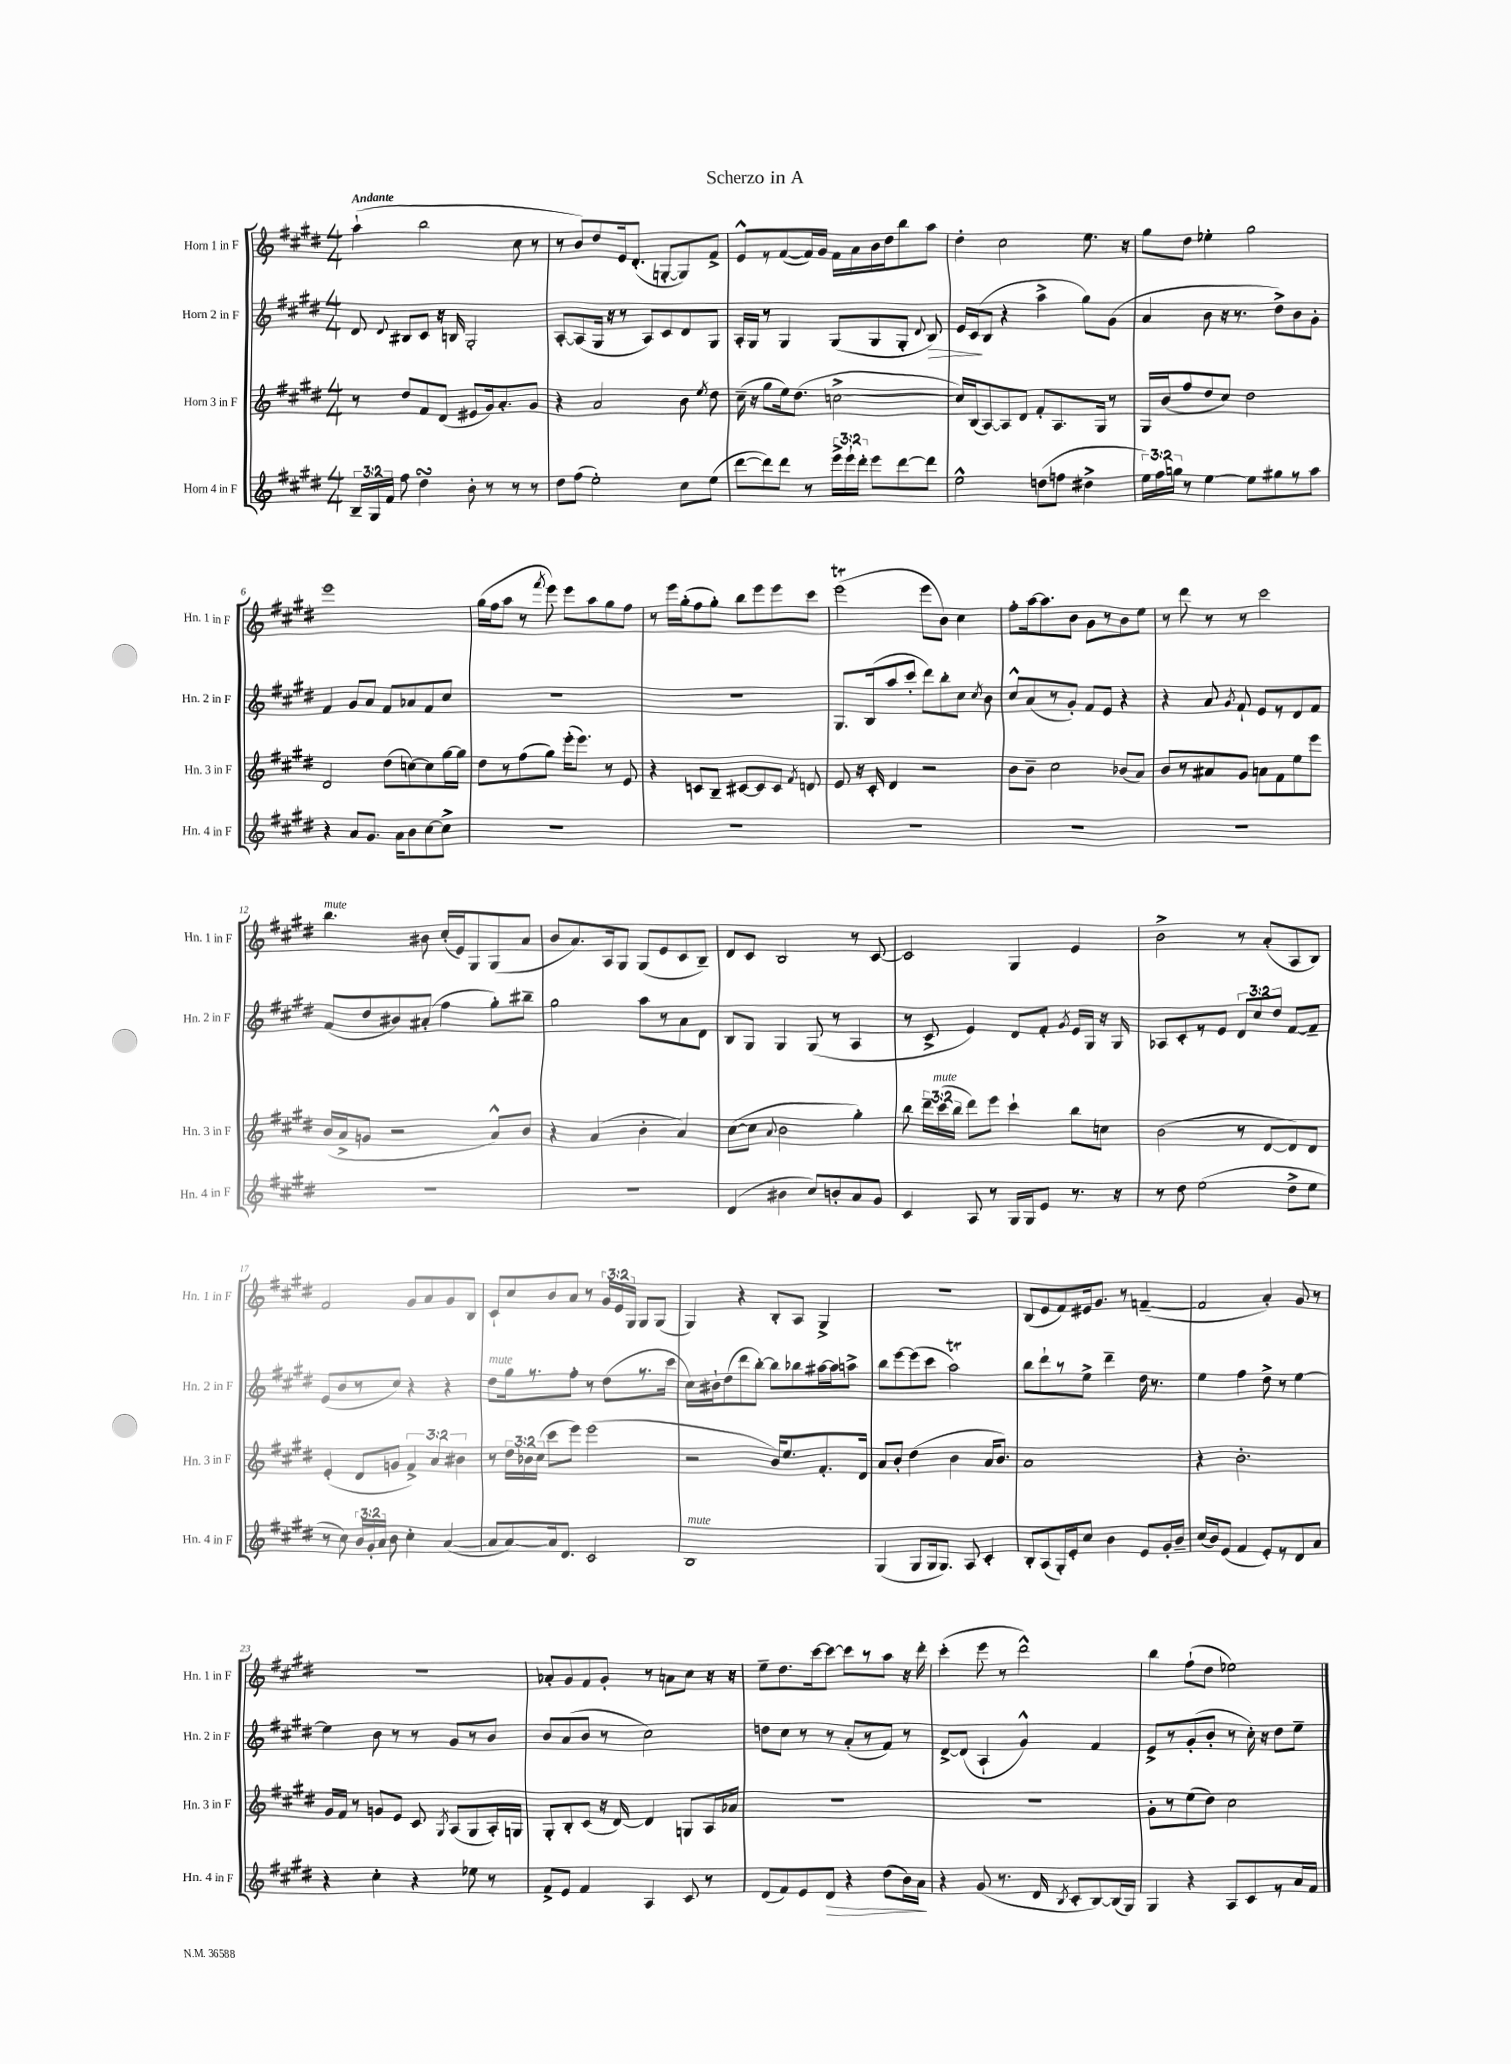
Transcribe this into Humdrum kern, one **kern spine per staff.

**kern	**dynam	**kern	**kern	**dynam	**kern
*part4	*part4	*part3	*part2	*part2	*part1
*staff4	*staff4	*staff3	*staff2	*staff2	*staff1
*I"Horn 4 in F	*	*I"Horn 3 in F	*I"Horn 2 in F	*	*I"Horn 1 in F
*I'Hn. 4 in F	*	*I'Hn. 3 in F	*I'Hn. 2 in F	*	*I'Hn. 1 in F
*clefG2	*	*clefG2	*clefG2	*	*clefG2
*k[f#c#g#d#]	*	*k[f#c#g#d#]	*k[f#c#g#d#]	*	*k[f#c#g#d#]
*M4/4	*	*M4/4	*M4/4	*	*M4/4
=1	=1	=1	=1	=1	=1
!	!	!	!	!	!LO:TX:a:B:t=Andante
24B~/LL	.	8r	8d#/	.	(4aa`\
24G#/	.	.	.	.	.
24f#/JJ	.	.	.	.	.
.	.	.	8qqd#/	.	.
8ff#\	.	8dd#/L	8B#X/L	.	.
4dd#sSsS\	.	8f#/	8c#/J	.	2bb\
.	.	(8d#/J	16r	.	.
.	.	.	16Bn/	.	.
8b'\	.	8e#X/L	2G#'/	.	.
8r	.	16g#/k)	.	.	.
.	.	8.a'/	.	.	.
8r	.	.	.	.	8cc#\
8r	.	8g#/J	.	.	8r
=2	=2	=2	=2	=2	=2
8dd#\L	.	4r	[8A'/L	.	8r
(8ff#\J	.	.	(8A/]	.	8b/L)
2ee'\)	.	2a/	16G#/Jk	.	8dd#/
.	.	.	16r	.	.
.	.	.	8r	.	16e/k
.	.	.	.	.	(8.d#'/J
.	.	.	8A/L)	.	.
.	.	.	8c#/	.	[8Gn'/L
8cc#\L	.	8b\	8d#/	.	8G/])
.	.	8qee/	.	.	.
(8ee\J	.	8dd#\	8G#/J	.	8f#^/J
=3	=3	=3	=3	=3	=3
[8ddd#\L	.	(16cc#~\	16A'/LL	.	8e^^/L
.	.	16r	16G#/JJ	.	.
8ddd#\])	.	8gg#\L	8r	.	8r
8ddd#\J	.	16ee\k)	4G#/	.	([8f#/
.	.	(8.dd#\J	.	.	.
8r	.	.	.	.	16f#/L])
.	.	.	.	.	16g#/JJ
24eee^\LL	.	[2ccn^\	(8G#/L	.	16f#\LL
24eee`\	.	.	.	.	.
.	.	.	.	.	16a\
24ddd#'\JJ	.	.	.	.	.
8eee\L	.	.	8G#/	.	16b\
.	.	.	.	.	16dd#\J
[8ddd#\	.	.	8G#'/J	.	8bb\
.	.	.	8qqd#/	.	.
!	!	!	!	!LO:HP:b	!
8ddd#\J]	.	.	8B/)	>	8aa\J
=4	=4	=4	=4	=4	=4
2ee^^\	.	16cc/LL])	16e/LL	.	4dd#'\
.	.	(16B/J	(16c#/J	.	.
.	.	[8A/)	8B/J	]	.
.	.	8A/]	4r	.	2cc#\
.	.	8d#/J	.	.	.
(8ddn\L	.	8f#'/L	4aa^\	.	.
8ffn\J	.	8.A/	.	.	.
4dd#X^\	.	.	8gg#\L)	.	8.ee\
.	.	16G#/Jk	.	.	.
.	.	8r	(8g#\J	.	.
.	.	.	.	.	16r
=5	=5	=5	=5	=5	=5
24ee\LL)	.	16G#/LL	4a/	.	8gg#\L
24ff#\	.	.	.	.	.
.	.	(16b/J	.	.	.
24ggn\JJ	.	.	.	.	.
8r	.	8ff#/	.	.	8dd#\J
[4ee\	.	8dd#/	8b\	.	4ee-X'\
.	.	8cc#/J)	16r	.	.
.	.	.	8.r	.	.
8ee\L]	.	2dd#\	.	.	2gg#\
8gg#X\	.	.	8dd#^\L)	.	.
8r	.	.	8b\	.	.
8aa\J	.	.	8g#'\J	.	.
!!LO:LB:g=z
=6	=6	=6	=6	=6	=6
4r	.	2d#/	4f#/	.	1eee
8a/L	.	.	8g#/L	.	.
8.g#/J	.	.	8a/J	.	.
.	.	(8dd#\L	8f#/L	.	.
16a\KL	.	.	.	.	.
8b\	.	[8ccn\)	8a-X/	.	.
[8cc#\	.	8cc\]	8f#/	.	.
8cc#^\J]	.	[16gg#\L	8cc#/J	.	.
.	.	16gg#\JJ]	.	.	.
=7	=7	=7	=7	=7	=7
1r	.	8dd#\L	1r	.	(16gg#\LL
.	.	.	.	.	16ff#\J
.	.	8r	.	.	8aa\J
.	.	(8ff#\	.	.	8r
.	.	.	.	.	8qfff#/
.	.	8gg#\J)	.	.	8eee\)
.	.	(16eee'\KL	.	.	8eee\L
.	.	8.eee\J)	.	.	.
.	.	.	.	.	8aa\
.	.	8r	.	.	8gg#\
.	.	8e/	.	.	8ff#\J
=8	=8	=8	=8	=8	=8
1r	.	4r	1r	.	8r
.	.	.	.	.	16eee\LL
.	.	.	.	.	(16gg#'\J
.	.	8cn/L	.	.	8ff#\
.	.	8B~/J	.	.	8gg#'\J)
.	.	[8c#X/L	.	.	8bb\L
.	.	8c#/]	.	.	8eee\
.	.	8c#/J	.	.	8eee\
.	.	8qf#/	.	.	.
.	.	8dn/	.	.	8ccc#\J
=9	=9	=9	=9	=9	=9
1r	.	8e/	8.G#/L	.	(2eeeT\
.	.	16r	.	.	.
.	.	16c#'/	(16B/k	.	.
.	.	4d#/	8aa/	.	.
.	.	.	8ccc#'/J	.	.
.	.	2r	8ddd#\L)	.	8eee\L
.	.	.	8bb'\	.	8b\J)
.	.	.	8cc#\J	.	4cc#\
.	.	.	8qcc#/	.	.
.	.	.	8b\	.	.
=10	=10	=10	=10	=10	=10
1r	.	8b\L	8cc#^^/L	.	8ff#'\L
.	.	8b~\J	(8a/	.	[16aa\k
.	.	.	.	.	8.aa\]
.	.	2cc#\	8r	.	.
.	.	.	8g#'/J)	.	8b\J
.	.	.	8f#/L	.	8g#\L
.	.	.	8e/J	.	8r
.	.	(8b-X/L	4r	.	8b\
.	.	8a/J)	.	.	8ee\J
=11	=11	=11	=11	=11	=11
1r	.	8b/L	4r	.	8r
.	.	8r	.	.	8ddd#\
.	.	8a#X/	8a/	.	8r
.	.	.	8qg#/	.	.
.	.	8g#/J	8f#`/	.	8r
.	.	8an\L	8e/L	.	2ccc#\
.	.	8f#\	8r	.	.
.	.	8ee\	8d#/	.	.
.	.	8eee\J	8f#/J	.	.
!!LO:LB:g=z
=12	=12	=12	=12	=12	=12
!	!	!	!	!	!LO:TX:a:i:t=mute
1r	.	(16b/LL	(8f#/L	.	4.bb\
.	.	16a^/J	.	.	.
.	.	8gn/J	8dd#/	.	.
.	.	2r	8b#X/)	.	.
.	.	.	(8a#X'/J	.	8b#X\
.	.	.	4ff#\	.	(16cc#'/LL
.	.	.	.	.	16e/J)
.	.	.	.	.	8G#/
.	.	8a^^/L)	8gg#'\L)	.	(8G#/
.	.	8b/J	8bb#X~\J	.	8a/J
=13	=13	=13	=13	=13	=13
1r	.	4r	2gg#\	.	8b/L
.	.	.	.	.	8.a/)
.	.	(4a/	.	.	.
.	.	.	.	.	16A/k
.	.	.	.	.	8G#/J
.	.	4b'\	8aa\L	.	(8G#/L
.	.	.	8r	.	8e/
.	.	4a/)	8a\	.	8c#/
.	.	.	8d#\J	.	8B~/J)
=14	=14	=14	=14	=14	=14
(4d#/	.	([8cc#\L	8B/L	.	8d#/L
.	.	8cc#\J]	8G#/J	.	8c#/J
.	.	8qqa/	.	.	.
4b#X\	.	2b\	4G#/	.	2B/
8cc#/L)	.	.	(8G#/	.	.
8bn'/	.	.	8r	.	.
8a/	.	4gg#'\)	4A/	.	8r
8g#/J	.	.	.	.	[8c#/
=15	=15	=15	=15	=15	=15
4c#/	.	8bb\	8r	.	2c#/]
.	.	24ddd#~\LL	8c#^/	.	.
!	!	!LO:TX:a:i:t=mute	!	!	!
.	.	(24ccc#\	.	.	.
.	.	24bb\JJ	.	.	.
8A/	.	8ddd#\L)	4e/)	.	.
8r	.	8eee\J	.	.	.
16G#/LL	.	4ccc#`\	8d#/L	.	4G#/
16G#/J	.	.	.	.	.
8e/J	.	.	8f#'/J	.	.
.	.	.	8qg#/	.	.
8.r	.	8bb\L	16e/LL	.	4e/
.	.	.	16G#/JJ	.	.
.	.	8ccn\J	16r	.	.
16r	.	.	16G#/	.	.
=16	=16	=16	=16	=16	=16
8r	.	(2b\	8A-X/L	.	2b^\
8dd#\	.	.	8c#'/	.	.
(2ee\	.	.	8r	.	.
.	.	.	8e/J	.	.
.	.	8r	12d#/L	.	8r
.	.	.	12cc#/	.	.
.	.	[8d#/L	.	.	(8a'/L
.	.	.	12dd#/J	.	.
8dd#^\L	.	8d#/])	[8f#/L	.	8A/
8ee\J	.	8d#/J	8f#~/J]	.	8B/J)
!!LO:LB:g=z
=17	=17	=17	=17	=17	=17
8r	.	(4e'/	(8e/L	.	2f#/
8cc#\)	.	.	8b/	.	.
24b/LL	.	8d#/L	8r	.	.
24g#'/	.	.	.	.	.
24a/JJ	.	.	.	.	.
8b\	.	8gn/J	8cc#/J)	.	.
4cc#'\	.	6f#^/)	4r	.	8g#/L
.	.	.	.	.	8a/
.	.	6a/	.	.	.
([4a/	.	.	4r	.	8g#/
.	.	6b#X\	.	.	.
.	.	.	.	.	8B/J
=18	=18	=18	=18	=18	=18
!	!	!	!LO:TX:a:i:t=mute	!	!
8a/L]	.	8r	8dd#\L	.	8c#`/L
[8a/)	.	24dd#\LL	16gg#\k	.	8cc#/
.	.	24b-X\	.	.	.
.	.	.	8.r	.	.
.	.	(24cc#\JJ	.	.	.
16a/k]	.	8ccc#\L	.	.	8b/
8.d#/J	.	.	.	.	.
.	.	8eee\J)	8ff#'\J	.	8a/J
2c#/	.	(2eee\	8r	.	8r
.	.	.	(8dd#\L	.	24g#/LL
.	.	.	.	.	24e/
.	.	.	.	.	24G#/JJ
.	.	.	8.r	.	8G#/L
.	.	.	.	.	(8G#/J
.	.	.	16ccc#\Jk	.	.
=19	=19	=19	=19	=19	=19
!LO:TX:a:i:t=mute	!	!	!	!	!
1B	.	2r	16cc#\LL)	.	4G#/)
.	.	.	16b#X`\J	.	.
.	.	.	(8dd#\	.	.
.	.	.	8ddd#\	.	4r
.	.	.	[8bb'\J)	.	.
.	.	16b/KL)	8bb\L]	.	8B'/L
.	.	8.ee/	.	.	.
.	.	.	8bb-X\	.	8A/J
.	.	8.f#'/	[16aa#X\L	.	4G#^/
.	.	.	16aa#\J]	.	.
.	.	.	8aan^\J	.	.
.	.	16d#/Jk	.	.	.
=20	=20	=20	=20	=20	=20
(4G#/	.	8a/L	8bb\L	.	1r
.	.	8b'/J	[8eee\	.	.
8G#/L	.	(4dd#\	(8eee\]	.	.
16G#/k	.	.	8ccc#\J	.	.
8.G#/J)	.	.	.	.	.
.	.	4b\	2aaT\)	.	.
8A/	.	.	.	.	.
4c#'/	.	16a/KL	.	.	.
.	.	8.b/J)	.	.	.
=21	=21	=21	=21	=21	=21
8B'/L	.	1a	8bb\L	.	(8B/L
(8A/	.	.	8ddd#`\	.	8e/
16G#'/L)	.	.	8r	.	8f#/)
16e'/J	.	.	.	.	.
8cc#/J	.	.	8ee^\J	.	16e#X/k
.	.	.	.	.	8.g#/J
4b\	.	.	4ddd#~\	.	.
.	.	.	.	.	8r
8e/L	.	.	16dd#\	.	([4fn~/
.	.	.	8.r	.	.
16g#'/L	.	.	.	.	.
16b~/JJ	.	.	.	.	.
=22	=22	=22	=22	=22	=22
(16cc#/LL	.	4r	4ee\	.	2f/]
16b/J)	.	.	.	.	.
(8e/J	.	.	.	.	.
4f#/	.	2.b'\	4ff#\	.	.
8e'/L)	.	.	8dd#^\	.	4a'/)
8r	.	.	8r	.	.
8d#/	.	.	[4ee\	.	8g#/
8a/J	.	.	.	.	8r
!!LO:LB:g=z
=23	=23	=23	=23	=23	=23
4r	.	16g#/LL	4ee\]	.	1r
.	.	16f#/JJ	.	.	.
.	.	8r	.	.	.
4cc#'\	.	8gn/L	8b\	.	.
.	.	8e/J	8r	.	.
4r	.	8c#/	8r	.	.
.	.	8qG#/	.	.	.
.	.	(8A/L	8g#/L	.	.
8ee-X\	.	8G#/	8r	.	.
8r	.	16A'/L)	8b/J	.	.
.	.	16Gn/JJ	.	.	.
=24	=24	=24	=24	=24	=24
8f#^/L	.	8G#'/L	8b/L	.	8a-X'/L
8e/J	.	8B'/	(8a/	.	8g#/
4f#/	.	(8c#/J	8b/J	.	8f#/
.	.	16r	8r	.	8g#'/J
.	.	[16d#/)	.	.	.
4A/	.	4d#/]	2cc#\)	.	8r
.	.	.	.	.	8an\L
8c#/	.	8Gn/L	.	.	8cc#\J
8r	.	16A/L	.	.	16r
.	.	16a-X/JJ	.	.	16r
=25	=25	=25	=25	=25	=25
(8d#/L	.	1r	8ddn\L	.	8ee~\L
8f#/)	.	.	8cc#\J	.	8.dd#\
8e/	.	.	8r	.	.
.	.	.	.	.	[16ccc#\k
!	!LO:HP:b	!	!	!	!
8d#/J	>	.	8r	.	8ccc#\J_
4r	.	.	(8a'/L	.	8ccc#\L]
.	.	.	8r	.	8r
(8dd#\L	.	.	8f#/J)	.	8aa\J
16b\L)	.	.	8r	.	16r
16a\JJ	.	.	.	.	16ddd#'\
.	]	.	.	.	.
=26	=26	=26	=26	=26	=26
4r	.	1r	[8d#^/L	.	(4ccc#'\
.	.	.	(8d#/J]	.	.
(8g#/	.	.	4A`/	.	8eee\
8.r	.	.	.	.	8r
.	.	.	4g#^^/)	.	2ddd#^^\)
16d#/	.	.	.	.	.
8qB/	.	.	.	.	.
8c#'/L	.	.	.	.	.
[8B/)	.	.	4f#/	.	.
(16B/L]	.	.	.	.	.
16G#/JJ)	.	.	.	.	.
=27	=27	=27	=27	=27	=27
4G#/	.	8g#'\L	8e^/L	.	4bb\
.	.	8r	8r	.	.
4r	.	(8ee\	(8g#'/	.	(8ff#`\L
.	.	8dd#\J)	8b'/J	.	8dd#\J
8A/L	.	2cc#\	8r	.	2ee-X\)
8c#/	.	.	16cc#'\)	.	.
.	.	.	16r	.	.
8r	.	.	8dd#\L	.	.
16a/L	.	.	8ee~\J	.	.
16f#/JJ	.	.	.	.	.
==	==	==	==	==	==
*-	*-	*-	*-	*-	*-
